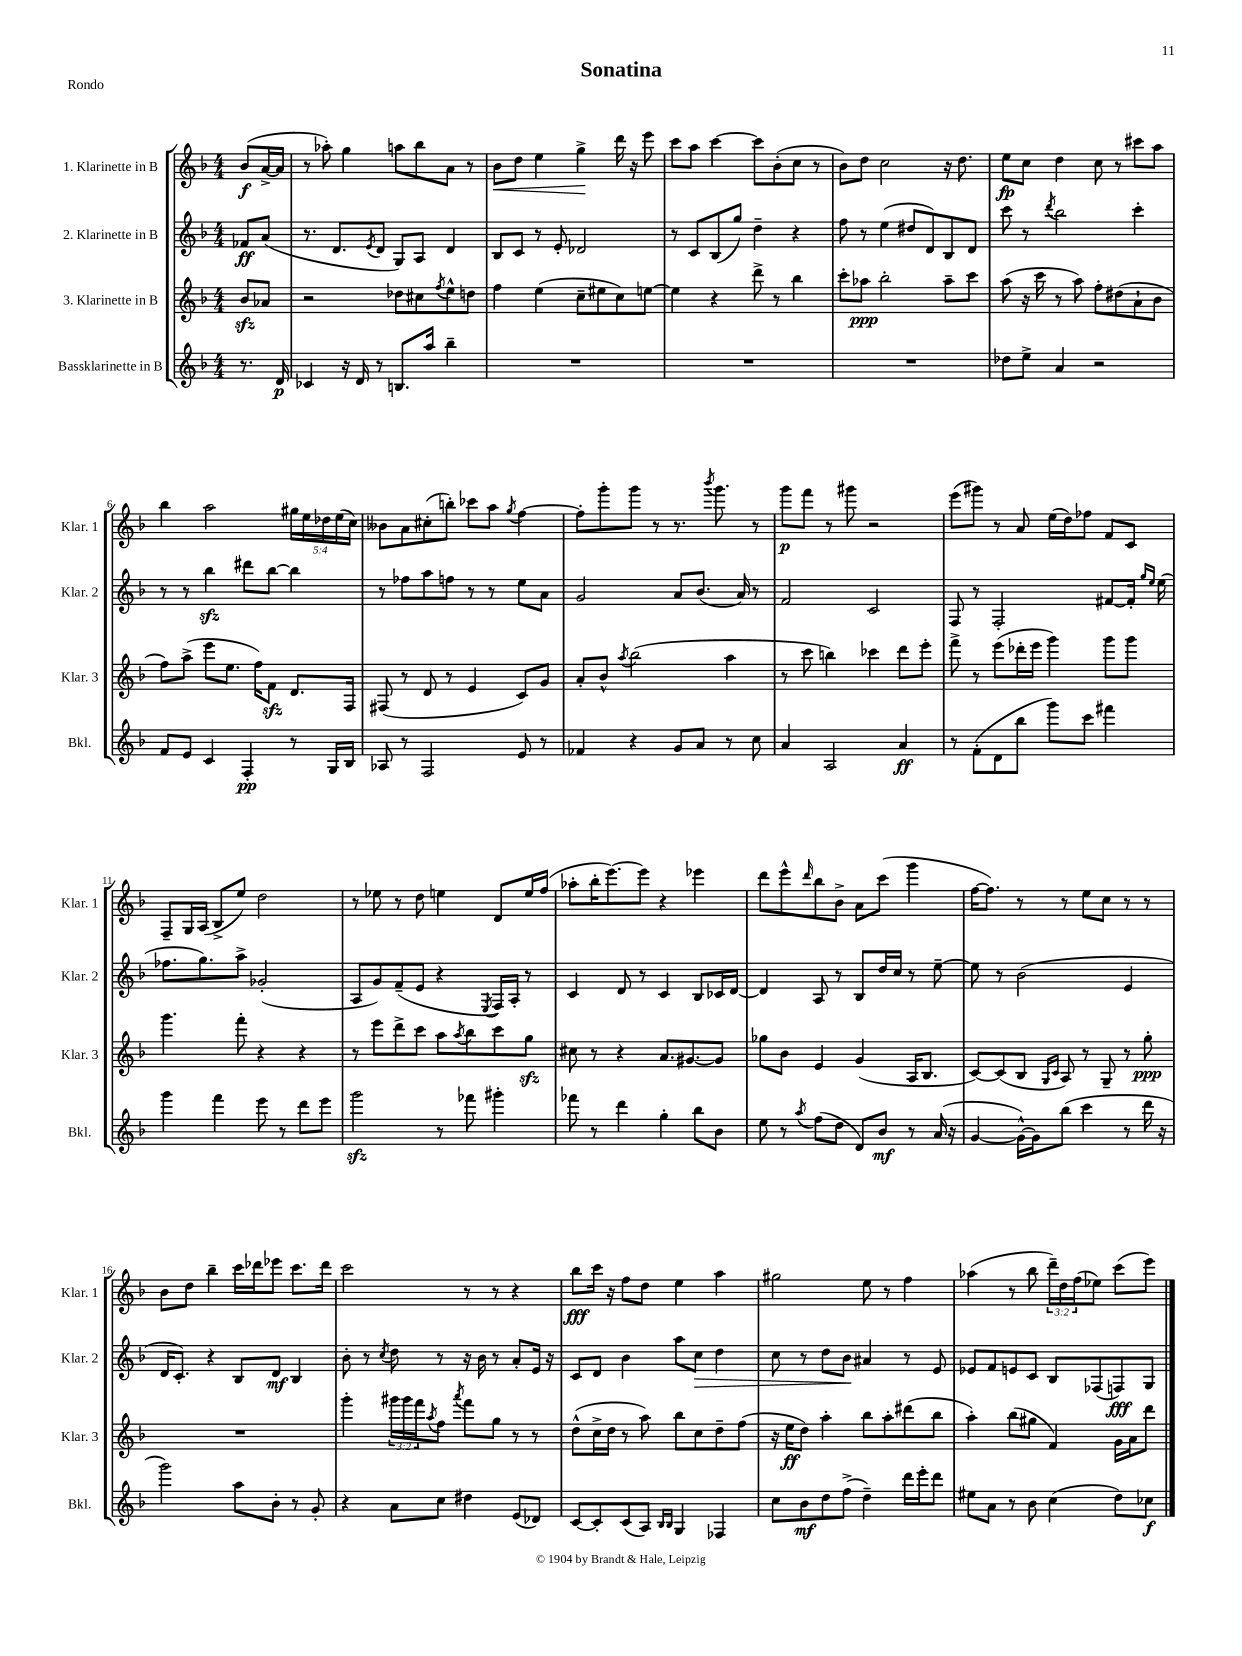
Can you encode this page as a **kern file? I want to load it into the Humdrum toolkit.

**kern	**dynam	**kern	**dynam	**kern	**dynam	**kern	**dynam
*part4	*part4	*part3	*part3	*part2	*part2	*part1	*part1
*staff4	*staff4	*staff3	*staff3	*staff2	*staff2	*staff1	*staff1
*I"Bassklarinette in B	*	*I"3. Klarinette in B	*	*I"2. Klarinette in B	*	*I"1. Klarinette in B	*
*I'Bkl.	*	*I'Klar. 3	*	*I'Klar. 2	*	*I'Klar. 1	*
*clefG2	*	*clefG2	*	*clefG2	*	*clefG2	*
*k[b-]	*	*k[b-]	*	*k[b-]	*	*k[b-]	*
*M4/4	*	*M4/4	*	*M4/4	*	*M4/4	*
=	=	=	=	=	=	=	=
8.r	.	8b-zz/L	.	8f-X/L	ff	(8b-/L	f
.	.	8a-X/J	.	(8a/J	.	[16a^/L	.
16d/	p	.	.	.	.	16a/JJ]	.
=1	=1	=1	=1	=1	=1	=1	=1
4c-X/	.	2r	.	8.r	.	8r	.
.	.	.	.	.	.	8aa-X'\)	.
.	.	.	.	8.d/L	.	.	.
16r	.	.	.	.	.	4gg\	.
16d/	.	.	.	.	.	.	.
.	.	.	.	8qe/	.	.	.
8r	.	.	.	8d/J	.	.	.
8.Bn/L	.	8dd-X\L	.	8G/L)	.	8aan\L	.
.	.	8cc#X\	.	8A/J	.	8bb-\	.
16aa/Jk	.	.	.	.	.	.	.
.	.	8qff/	.	.	.	.	.
4bb-~\	.	8ee^^\	.	4d/	.	8a\J	.
.	.	8ddn\J	.	.	.	8r	.
=2	=2	=2	=2	=2	=2	=2	=2
!	!	!	!	!	!	!	!LO:HP:b
1r	.	4ff\	.	8B-/L	.	8b-\L	<
.	.	.	.	8c/J	.	8dd\J	.
.	.	(4ee\	.	8r	.	4ee\	.
.	.	.	.	8e'/	.	.	.
.	.	8cc~\L	.	2d-X/	.	4gg^\	.
.	.	8ee#X\	.	.	.	.	.
.	.	8cc\)	.	.	.	16ddd\	[
.	.	.	.	.	.	16r	.
.	.	[8een\J	.	.	.	8eee\	.
=3	=3	=3	=3	=3	=3	=3	=3
1r	.	4ee\]	.	8r	.	8ccc\L	.
.	.	.	.	8c/L	.	8aa\J	.
.	.	4r	.	(8B-/	.	[4ccc\	.
.	.	.	.	8gg/J)	.	.	.
.	.	8ddd^\	.	4dd~\	.	8ccc\L]	.
.	.	8r	.	.	.	(8b-'\	.
.	.	4bb-\	.	4r	.	8cc\J	.
.	.	.	.	.	.	8r	.
=4	=4	=4	=4	=4	=4	=4	=4
1r	.	8ccc'\L	.	8ff\	.	8b-\L)	.
.	.	8aa-X\J	ppp	8r	.	8dd\J	.
.	.	2bb-'\	.	(4ee\	.	2cc\	.
.	.	.	.	8dd#X/L	.	.	.
.	.	.	.	8d/)	.	.	.
.	.	8aa-~\L	.	8B-/	.	16r	.
.	.	.	.	.	.	8.dd\	.
.	.	8ccc\J	.	8d/J	.	.	.
=5	=5	=5	=5	=5	=5	=5	=5
8dd-X\L	.	(8aa\	.	8ccc\	.	8ee\L	fp
8ee^\J	.	16r	.	8r	.	8cc\J	.
.	.	16ccc\	.	.	.	.	.
.	.	.	.	8qddd/	.	.	.
4a/	.	8r	.	2bb-\	.	4dd\	.
.	.	8aa\)	.	.	.	.	.
2r	.	8ff'\L	.	.	.	8cc\	.
.	.	(8dd#X\	.	.	.	8r	.
.	.	8a`\	.	4ccc'\	.	8ccc#X\L	.
.	.	8b-\J	.	.	.	8aa\J	.
!!LO:LB:g=z
=6	=6	=6	=6	=6	=6	=6	=6
8f/L	.	8ff\L)	.	8r	.	4bb-\	.
8e/J	.	(8aa^\J	.	8r	.	.	.
4c/	.	8eee\L	.	4bb-zz\	.	2aa\	.
.	.	8.ee\J	.	.	.	.	.
4F'/	pp	.	.	8ddd#X\L	.	.	.
.	.	16ff\KL)	.	.	.	.	.
.	.	8fzz\J	.	[8bb-\J	.	.	.
8r	.	8.d/L	.	4bb-\]	.	20gg#X\LL	.
.	.	.	.	.	.	20ee\	.
.	.	.	.	.	.	20dd-X\	.
16G/LL	.	.	.	.	.	.	.
.	.	.	.	.	.	(20ee\	.
16B-/JJ	.	16F/Jk	.	.	.	.	.
.	.	.	.	.	.	20cc\JJ)	.
=7	=7	=7	=7	=7	=7	=7	=7
8A-X/	.	(8F#X/	.	8r	.	8b--X\L	.
8r	.	8r	.	8ff-X\L	.	8a\	.
2F/	.	8d/	.	8aa\	.	(8cc#X'\	.
.	.	8r	.	8ffn\J	.	8bbn'\J)	.
.	.	4e/	.	8r	.	8ccc-X\L	.
.	.	.	.	8r	.	8aa\J	.
.	.	.	.	.	.	8qgg/	.
8e/	.	8c/L)	.	8ee\L	.	[4ff\	.
8r	.	8g/J	.	8a\J	.	.	.
=8	=8	=8	=8	=8	=8	=8	=8
4f-X/	.	8a'/L	.	2g/	.	8ff'\L]	.
.	.	8b-^^/J	.	.	.	8ggg'\	.
.	.	8qaa/	.	.	.	.	.
4r	.	(2bb-\	.	.	.	8ggg\J	.
.	.	.	.	.	.	8r	.
8g/L	.	.	.	8a/L	.	8.r	.
8a/J	.	.	.	(8.b-/J	.	.	.
.	.	.	.	.	.	8qbbb-/	.
.	.	.	.	.	.	8.ggg\	.
8r	.	4aa\	.	.	.	.	.
.	.	.	.	16a/)	.	.	.
8cc\	.	.	.	8r	.	8r	.
=9	=9	=9	=9	=9	=9	=9	=9
4a/	.	8r	.	2f/	.	8ggg\L	p
.	.	8ccc\	.	.	.	8fff\J	.
2A/	.	4bbn\)	.	.	.	8r	.
.	.	.	.	.	.	8ggg#X\	.
.	.	4ccc-X\	.	2c/	.	2r	.
4a/	ff	8ddd\L	.	.	.	.	.
.	.	8eee'\J	.	.	.	.	.
=10	=10	=10	=10	=10	=10	=10	=10
8r	.	8fff^\	.	8F/	.	(8eee\L	.
(8f'\L	.	8r	.	8r	.	8ggg#X\J)	.
8d\	.	(8eee\L	.	2F'/	.	8r	.
8bb-\J	.	16ddd-X'\L	.	.	.	8a/	.
.	.	16eee\JJ	.	.	.	.	.
8ggg\L)	.	4ggg\)	.	.	.	(16ee\LL	.
.	.	.	.	.	.	16dd\J)	.
8ccc\J	.	.	.	.	.	8ff-X\J	.
4fff#X\	.	8ggg\L	.	[8f#X/L	.	8f/L	.
.	.	8ggg\J	.	16f#'/Jk]	.	8c/J	.
.	.	.	.	16qqgg/LL	.	.	.
.	.	.	.	16qqee/JJ	.	.	.
.	.	.	.	(16ee\	.	.	.
!!LO:LB:g=z
=11	=11	=11	=11	=11	=11	=11	=11
4ggg\	.	4.ggg\	.	8.ff-X\L	.	8F~/L	.
.	.	.	.	.	.	16G/L	.
.	.	.	.	8.gg\)	.	(16A/JJ	.
4fff\	.	.	.	.	.	8B-^/L	.
.	.	8fff'\	.	8aa^\J	.	8ee/J)	.
8eee\	.	4r	.	(2g-X'/	.	2dd\	.
8r	.	.	.	.	.	.	.
8ddd\L	.	4r	.	.	.	.	.
8eee\J	.	.	.	.	.	.	.
=12	=12	=12	=12	=12	=12	=12	=12
2gggzz\	.	8r	.	8A/L	.	8r	.
.	.	8eee\L	.	8g/)	.	8ee-X\	.
.	.	8ddd^\	.	(8f~/	.	8r	.
.	.	8ccc\J	.	8e/J	.	8dd\	.
8r	.	8aa\L	.	4r	.	4een\	.
.	.	8qaa/	.	.	.	.	.
8fff-X\	.	8bb-\	.	.	.	.	.
.	.	.	.	8qE/	.	.	.
4ggg#X'\	.	8ccc\	.	16F/LL)	.	8d/L	.
.	.	.	.	16A'/JJ	.	.	.
.	.	8ggzz\J	.	8r	.	16ee/L	.
.	.	.	.	.	.	(16ff/JJ	.
=13	=13	=13	=13	=13	=13	=13	=13
8fff-X\	.	8cc#X\	.	4c/	.	8aa-X'\L	.
8r	.	8r	.	.	.	16bb-'\K	.
.	.	.	.	.	.	[8.eee\)	.
4ddd\	.	4r	.	8d/	.	.	.
.	.	.	.	8r	.	8eee\J]	.
4gg'\	.	8.a/L	.	4c/	.	4r	.
.	.	[8.g#X/	.	.	.	.	.
8bb-\L	.	.	.	8B-/L	.	4eee-X\	.
8b-\J	.	8g#/J]	.	16c-X/L	.	.	.
.	.	.	.	[16d/JJ	.	.	.
=14	=14	=14	=14	=14	=14	=14	=14
8ee\	.	8gg-X\L	.	4d/]	.	8ddd\L	.
8r	.	8b-\J	.	.	.	8eee^^\	.
8qaa/	.	.	.	.	.	16qqddd/	.
(8ff\L	.	4e/	.	8A/	.	8bb-\	.
8dd\J	.	.	.	8r	.	8b-^\J	.
8d/L)	.	(4g/	.	8B-/L	.	8a\L	.
8b-/J	mf	.	.	16dd/L	.	(8ccc\J	.
.	.	.	.	16cc/JJ	.	.	.
8r	.	16A/KL	.	8r	.	4ggg\	.
.	.	8.B-/J	.	.	.	.	.
(16a/	.	.	.	[8ee~\	.	.	.
16r	.	.	.	.	.	.	.
=15	=15	=15	=15	=15	=15	=15	=15
[4g/	.	[8c/L)	.	8ee\]	.	[16ff\KL	.
.	.	.	.	.	.	8.ff\J])	.
.	.	(8c/]	.	8r	.	.	.
16g^^\LL_)	.	8B-/J	.	(2b-\	.	8r	.
16g\J]	.	.	.	.	.	.	.
.	.	16qqG/LL	.	.	.	.	.
.	.	16qqc/JJ	.	.	.	.	.
(8bb-\J	.	8A/)	.	.	.	8r	.
4ccc\	.	8r	.	.	.	8ee\L	.
.	.	8G~/	.	.	.	8cc\J	.
8r	.	8r	.	4e/	.	8r	.
16ddd\	.	8gg'\	ppp	.	.	8r	.
16r	.	.	.	.	.	.	.
!!LO:LB:g=z
=16	=16	=16	=16	=16	=16	=16	=16
2ggg\)	.	1r	.	16d/KL	.	8b-\L	.
.	.	.	.	8.c'/J)	.	.	.
.	.	.	.	.	.	8dd\J	.
.	.	.	.	4r	.	4bb-~\	.
8aa\L	.	.	.	8B-/L	.	16ccc\LL	.
.	.	.	.	.	.	16ddd-X\J	.
8b-'\J	.	.	.	8d/J	mf	8eee-X\J	.
8r	.	.	.	4B-/	.	8.ccc\L	.
8g'/	.	.	.	.	.	.	.
.	.	.	.	.	.	16ddd-\Jk	.
=17	=17	=17	=17	=17	=17	=17	=17
4r	.	4ggg'\	.	8b-'\	.	2ccc\	.
.	.	.	.	8r	.	.	.
.	.	.	.	8qcc/	.	.	.
8a\L	.	24ggg#X\LL	.	8dd\	.	.	.
.	.	24ggg#\	.	.	.	.	.
.	.	24fff\J	.	.	.	.	.
.	.	8qaa/	.	.	.	.	.
8cc\J	.	8ff\J	.	8r	.	.	.
.	.	8qaaa/	.	.	.	.	.
4dd#X\	.	8fff\L	.	16r	.	8r	.
.	.	.	.	16b-\	.	.	.
.	.	8gg\J	.	8r	.	8r	.
(8e/L	.	8r	.	8a'/L	.	4r	.
8d-X/J)	.	8r	.	16e/Jk	.	.	.
.	.	.	.	16r	.	.	.
=18	=18	=18	=18	=18	=18	=18	=18
[8c/L	.	(8dd^^\L	.	8c/L	.	8bb-\L	fff
8c'/]	.	16cc^\L	.	8d/J	.	16ccc\Jk	.
.	.	16dd\JJ	.	.	.	16r	.
(8c/	.	8r	.	4b-\	.	8ff\L	.
8A/J)	.	8aa\)	.	.	.	8dd\J	.
16qqB-/LL	.	.	.	.	.	.	.
16qqB-/JJ	.	.	.	.	.	.	.
4G/	.	8bb-\L	.	8aa\L	.	4ee\	.
!	!	!	!	!	!LO:HP:b	!	!
.	.	8cc\	.	8cc\J	>	.	.
4F-X/	.	8dd~\	.	4dd\	.	4aa\	.
.	.	(8ff\J	.	.	.	.	.
=19	=19	=19	=19	=19	=19	=19	=19
8cc\L	.	16r	.	8cc\	.	2gg#X\	.
.	.	16ee\KL	ff	.	.	.	.
8b-\	mf	8dd\J)	.	8r	.	.	.
8dd\	.	4aa'\	.	8dd\L	.	.	.
(8ff^\J	.	.	.	8b-\J	.	.	.
4dd~\)	.	8bb-\L	.	4a#X/	]	8ee\	.
.	.	8aa'\	.	.	.	8r	.
16ddd\LL	.	(8ddd#X\	.	8r	.	4ff\	.
16eee'\J	.	.	.	.	.	.	.
8ddd\J	.	8bb-\J	.	8e/	.	.	.
=20	=20	=20	=20	=20	=20	=20	=20
8ee#X\L	.	4aa'\)	.	8e-X/L	.	(4aa-X\	.
8a\J	.	.	.	8f/	.	.	.
8r	.	(8bb-\L	.	8en/	.	8r	.
8b-\	.	8gg#X\J	.	8c/J	.	8bb-\	.
(4cc\	.	4f/)	.	8B-/L	.	24ddd~\LL)	.
.	.	.	.	.	.	24dd\	.
.	.	.	.	.	.	(24ff\J	.
.	.	.	.	(8F-X/	.	8ee-X\J)	.
8dd\L)	.	16g\LL	.	8Fn/)	fff	(8ccc\L	.
.	.	16a\J	.	.	.	.	.
8cc-X\J	f	8ddd\J	.	8G/J	.	8eee\J)	.
==	==	==	==	==	==	==	==
*-	*-	*-	*-	*-	*-	*-	*-
